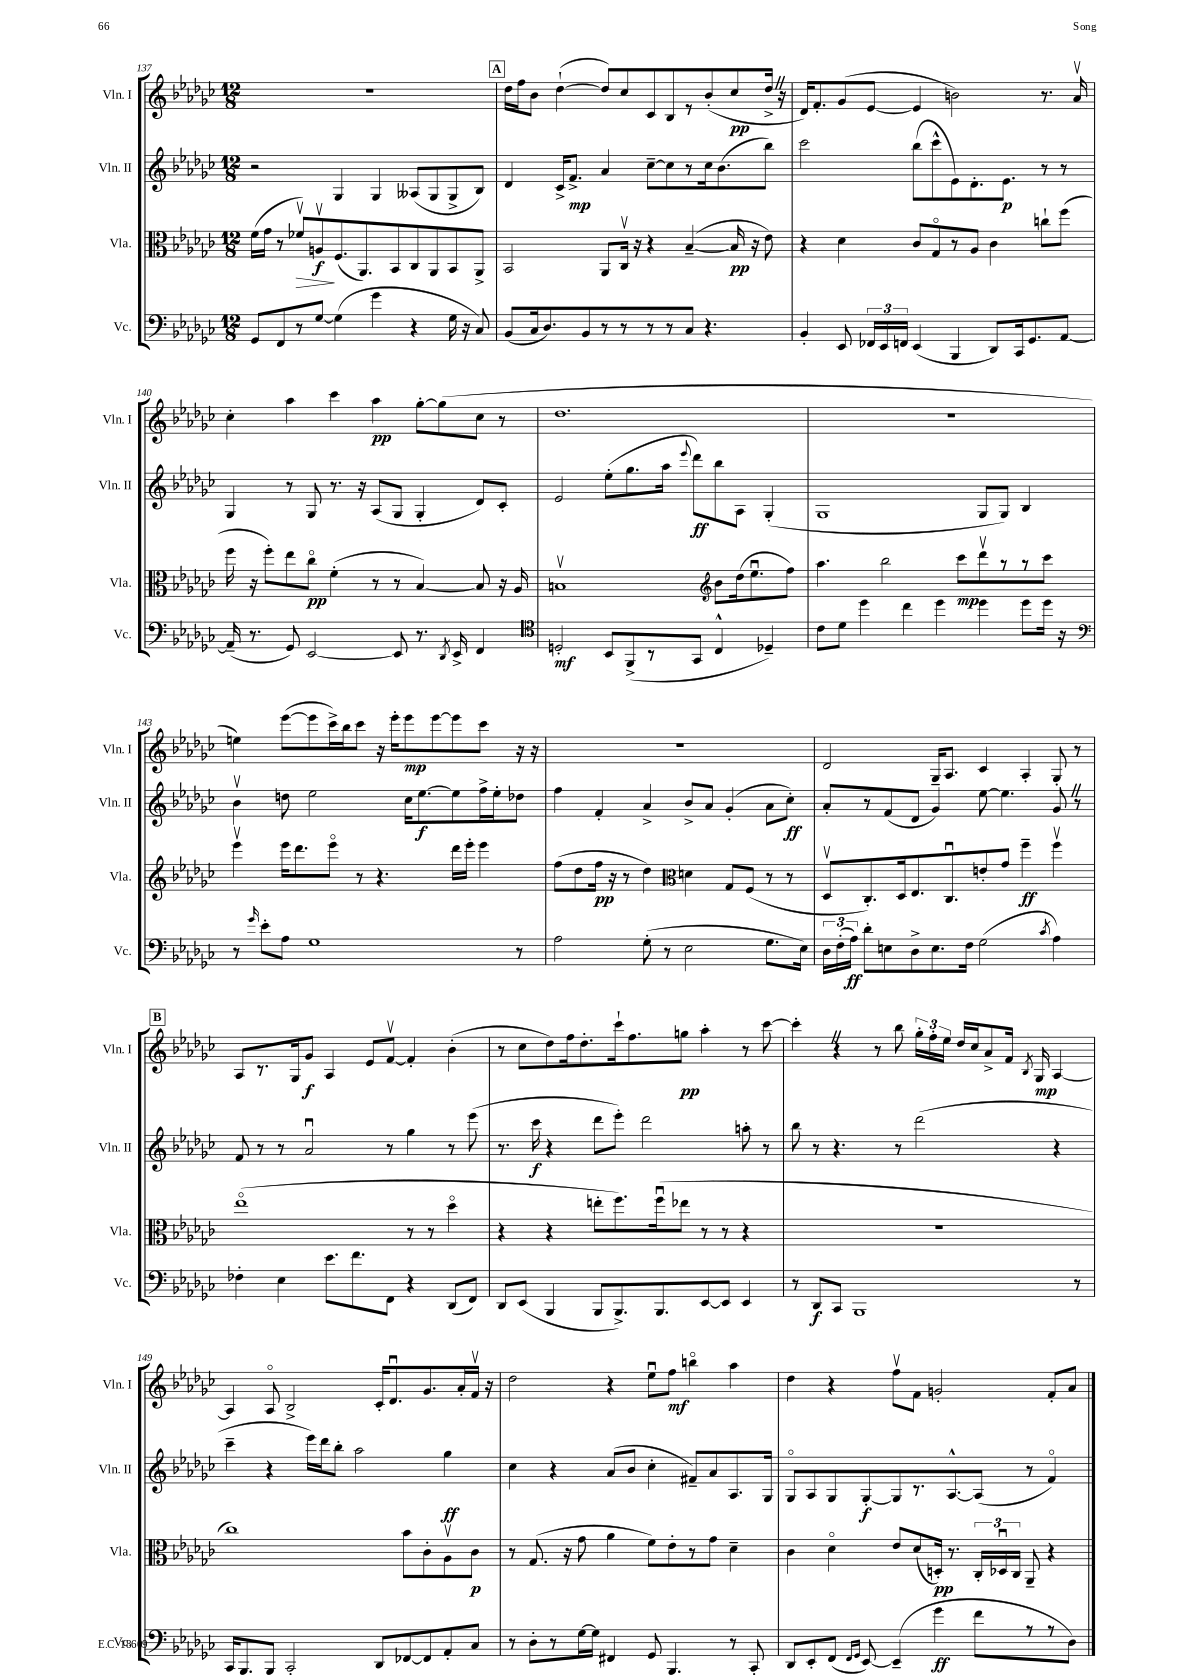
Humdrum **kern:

**kern	**dynam	**kern	**dynam	**kern	**dynam	**kern	**dynam
*part4	*part4	*part3	*part3	*part2	*part2	*part1	*part1
*staff4	*staff4	*staff3	*staff3	*staff2	*staff2	*staff1	*staff1
*I"Vc.	*	*I"Vla.	*	*I"Vln. II	*	*I"Vln. I	*
*I'Vc.	*	*I'Vla.	*	*I'Vln. II	*	*I'Vln. I	*
*clefF4	*	*clefC3	*	*clefG2	*	*clefG2	*
*k[b-e-a-d-g-c-]	*	*k[b-e-a-d-g-c-]	*	*k[b-e-a-d-g-c-]	*	*k[b-e-a-d-g-c-]	*
*M12/8	*	*M12/8	*	*M12/8	*	*M12/8	*
=137	=137	=137	=137	=137	=137	=137	=137
8GG-/L	.	(16f\LL	.	2r	.	1.r	.
.	.	16g-\JJ	.	.	.	.	.
8FF/	.	8r	.	.	.	.	.
!	!	!	!LO:HP:b	!	!	!	!
8r	.	8f-Xv/L)	>	.	.	.	.
[8G-/J	.	8Anv/	f	.	.	.	.
(4G-\]	.	(8.F/	]	4G-/	.	.	.
.	.	8.AA-/)	.	.	.	.	.
4g-\	.	.	.	4G-/	.	.	.
.	.	8BB-/	.	.	.	.	.
4r	.	8C-/	.	(8A--X/L	.	.	.
.	.	8AA-/	.	8G-/	.	.	.
16G-\	.	8BB-/	.	8G-^/	.	.	.
16r	.	.	.	.	.	.	.
8C-/)	.	8AA-^/J	.	8B-/J)	.	.	.
!!LO:REH:place=s1:t=A
=138	=138	=138	=138	=138	=138	=138	=138
(8BB-/L	.	2BB-/	.	4d-/	.	16dd-\LL	.
.	.	.	.	.	.	16ff\J	.
16C-/k	.	.	.	.	.	8b-\J	.
8.D-/)	.	.	.	.	.	.	.
.	.	.	.	16c-^/KL	.	([4dd-`\	.
.	.	.	.	8.f^/J	mp	.	.
8BB-/	.	.	.	.	.	.	.
8r	.	8AA-/L	.	4a-/	.	8dd-/L])	.
8r	.	16C-v/Jk	.	.	.	8cc-/	.
.	.	16r	.	.	.	.	.
8r	.	4r	.	[8cc-~\L	.	8c-/	.
8r	.	.	.	8cc-\]	.	8B-/	.
8C-/J	.	([4B-~/	.	8r	.	8r	.
4.r	.	.	.	16cc-\k	.	(8b-'/	.
.	.	.	.	(8.b-\	.	.	.
.	.	16B-/]	pp	.	.	8cc-/	pp
.	.	16r	.	.	.	.	.
.	.	8e-\)	.	8bb-\J)	.	16dd-^Z/Jk	.
.	.	.	.	.	.	16r	.
=139	=139	=139	=139	=139	=139	=139	=139
4BB-'/	.	4r	.	2ccc-\	.	16d-/KL)	.
.	.	.	.	.	.	8.f'/	.
8EE-/	.	4d-\	.	.	.	(8g-/	.
24FF-X/LL	.	.	.	.	.	[8e-/J	.
24EE-/	.	.	.	.	.	.	.
24FFn/JJ	.	.	.	.	.	.	.
(4EE-/	.	8c-/L	.	(8bb-\L	.	4e-/]	.
.	.	8G-/	.	8ccc-^^\	.	.	.
4BBB-/	.	8r	.	8e-\)	.	2bn\)	.
.	.	8A-/J	.	8.d-'\	.	.	.
8DD-/L)	.	4c-\	.	.	.	.	.
.	.	.	.	8.e-\J	p	.	.
16CC-/k	.	.	.	.	.	.	.
8.GG-/	.	.	.	.	.	.	.
.	.	8ccn`\L	.	8r	.	8.r	.
[8AA-/J	.	(8ff\J	.	8r	.	.	.
.	.	.	.	.	.	16a-v/	.
!!LO:LB:g=z
=140	=140	=140	=140	=140	=140	=140	=140
(16AA-~/]	.	16ff\	.	4G-/	.	4cc-'\	.
8.r	.	16r	.	.	.	.	.
.	.	8ff'\L)	.	.	.	.	.
8GG-/)	.	8ee-\	.	8r	.	4aa-\	.
[2EE-/	.	8cc-\J	pp	8G-/	.	.	.
.	.	(4f'\	.	8.r	.	4ccc-\	.
.	.	.	.	16r	.	.	.
.	.	8r	.	(8A-/L	.	4aa-\	pp
8EE-/]	.	8r	.	8G-/J	.	.	.
8.r	.	[4B-/)	.	4G-'/	.	[8gg-'\L	.
.	.	.	.	.	.	(8gg-\]	.
8qDD-/	.	.	.	.	.	.	.
16EE-^/	.	.	.	.	.	.	.
4FF/	.	8B-/]	.	8d-/L)	.	8cc-\J	.
.	.	16r	.	8c-'/J	.	8r	.
.	.	16A-/	.	.	.	.	.
=141	=141	=141	=141	=141	=141	=141	=141
*clefC4	*	*	*	*	*	*	*
2Dn'/	mf	1Bnv	.	2e-/	.	1.dd-	.
8BB-/L	.	.	.	(8ee-'\L	.	.	.
(8FF^/	.	.	.	8.gg-\	.	.	.
8r	.	.	.	.	.	.	.
.	.	.	.	16aa-\Jk	.	.	.
.	.	.	.	8qqeee-/	.	.	.
8GG-/J	.	.	.	8ddd-\L)	ff	.	.
*	*	*clefG2	*	*	*	*	*
4C-^^/	.	8b-\L	.	8bb-\	.	.	.
.	.	(16dd-\k	.	8A-\J	.	.	.
.	.	8.ee-u\	.	.	.	.	.
4D-X~/)	.	.	.	(4G-'/	.	.	.
.	.	8ff\J)	.	.	.	.	.
=142	=142	=142	=142	=142	=142	=142	=142
8c-\L	.	4.aa-\	.	1G-	.	1.r	.
8d-\J	.	.	.	.	.	.	.
4dd-\	.	.	.	.	.	.	.
.	.	2bb-\	.	.	.	.	.
4cc-\	.	.	.	.	.	.	.
4dd-\	.	.	.	.	.	.	.
.	.	8ccc-\L	mp	.	.	.	.
4dd-\	.	8ddd-v\	.	8G-/L	.	.	.
.	.	8r	.	8G-/J)	.	.	.
8dd-\L	.	8r	.	4B-/	.	.	.
16dd-\Jk	.	8ccc-\J	.	.	.	.	.
16r	.	.	.	.	.	.	.
!!LO:LB:g=z
=143	=143	=143	=143	=143	=143	=143	=143
*clefF4	*	*	*	*	*	*	*
8r	.	4eee-v\	.	4b-v\	.	4een\)	.
16qqg-/	.	.	.	.	.	.	.
8e-'\L	.	.	.	.	.	.	.
8A-\J	.	16eee-\KL	.	8ddn\	.	([8eee-\L	.
.	.	8.ddd-\	.	.	.	.	.
1G-	.	.	.	2ee-\	.	8eee-\]	.
.	.	8eee-\J	.	.	.	16ccc-^\L)	.
.	.	.	.	.	.	16bb-\J	.
.	.	8r	.	.	.	8ccc-\J	.
.	.	4.r	.	.	.	16r	.
.	.	.	.	.	.	16eee-'\KL	.
.	.	.	.	16cc-\KL	.	8eee-\	mp
.	.	.	.	[8.ee-\	f	.	.
.	.	.	.	.	.	[8eee-\	.
.	.	16ddd-\LL	.	8ee-\]	.	8eee-\]	.
.	.	16eee-'\JJ	.	.	.	.	.
.	.	4eee-\	.	16ff^\L	.	8ccc-\J	.
.	.	.	.	16ee-'\J	.	.	.
8r	.	.	.	8dd-X\J	.	16r	.
.	.	.	.	.	.	16r	.
=144	=144	=144	=144	=144	=144	=144	=144
2A-\	.	(8ff\L	.	4ff\	.	1.r	.
.	.	8dd-\	.	.	.	.	.
.	.	16ff\Jk	pp	4f'/	.	.	.
.	.	16r	.	.	.	.	.
.	.	8r	.	.	.	.	.
(8G-'\	.	4dd-\)	.	4a-^/	.	.	.
8r	.	.	.	.	.	.	.
*	*	*clefC3	*	*	*	*	*
2E-\	.	4dn\	.	8b-^/L	.	.	.
.	.	.	.	8a-/J	.	.	.
.	.	8G-/L	.	(4g-'/	.	.	.
.	.	(8F/J	.	.	.	.	.
8.G-\L	.	8r	.	8a-\L	.	.	.
.	.	8r	.	8cc-'\J)	ff	.	.
16E-\Jk)	.	.	.	.	.	.	.
=145	=145	=145	=145	=145	=145	=145	=145
24D-\LL	.	8D-v/L	.	8a-'/L	.	2d-/	.
(24F'\	.	.	.	.	.	.	.
24A-\JJ)	ff	.	.	.	.	.	.
8d-'\L	.	8.C-'/)	.	8r	.	.	.
8En\	.	.	.	(8f/	.	.	.
.	.	16D-/k	.	.	.	.	.
8D-^\	.	8.E-/	.	8d-/J	.	.	.
8.E\	.	.	.	4g-/)	.	16G-~/KL	.
.	.	8.C-u/	.	.	.	8.A-/J	.
16F\Jk	.	.	.	.	.	.	.
(2G-\	.	8en'/	.	[8ee-\	.	4c-/	.
.	.	8g-/J	.	4.ee-\]	.	.	.
.	.	4ff~\	ff	.	.	4A-'/	.
8qc-/	.	.	.	.	.	.	.
4A-\)	.	4ffv\	.	8g-Z/	.	8G-'/	.
.	.	.	.	8r	.	8r	.
!!LO:LB:g=z
!!LO:REH:place=s1:t=B
=146	=146	=146	=146	=146	=146	=146	=146
4F-X'\	.	(1ee-	.	8f/	.	8A-/L	.
.	.	.	.	8r	.	8.r	.
4E-\	.	.	.	8r	.	.	.
.	.	.	.	.	.	16G-/k	.
.	.	.	.	2a-u/	.	8g-/J	f
8.e-\L	.	.	.	.	.	4A-/	.
8.f\	.	.	.	.	.	.	.
.	.	.	.	.	.	8e-/L	.
8FF\J	.	.	.	8r	.	[8fv/J	.
4r	.	8r	.	4gg-\	.	4f'/]	.
.	.	8r	.	.	.	.	.
(8DD-/L	.	4dd-\	.	8r	.	(4b-'\	.
8FF/J)	.	.	.	(8eee-\	.	.	.
=147	=147	=147	=147	=147	=147	=147	=147
8DD-/L	.	4r	.	8.r	.	8r	.
(8EE-/J	.	.	.	.	.	8cc-\L	.
.	.	.	.	16ccc-\	f	.	.
4BBB-/	.	4r	.	4r	.	8dd-\)	.
.	.	.	.	.	.	16ff\k	.
.	.	.	.	.	.	8.dd-'\	.
8BBB-/L	.	8een'\L	.	8ddd-\L	.	.	.
8.BBB-^/)	.	8.ff\)	.	8eee-'\J)	.	16ccc-`\k	.
.	.	.	.	.	.	8.ff\	.
.	.	.	.	2ddd-\	.	.	.
8.BBB-/	.	(16ffu\k	.	.	.	.	.
.	.	8ee-X\J	.	.	.	8ggn\J	pp
[8EE-/	.	8r	.	.	.	4aa-'\	.
8EE-/J]	.	8r	.	.	.	.	.
4EE-/	.	4r	.	8aan'\	.	8r	.
.	.	.	.	8r	.	[8ccc-\	.
=148	=148	=148	=148	=148	=148	=148	=148
8r	.	1.r	.	8bb-\	.	4ccc-'Z\]	.
8DD-/L	f	.	.	8r	.	.	.
8CC-/J	.	.	.	4.r	.	4r	.
1BBB-	.	.	.	.	.	.	.
.	.	.	.	.	.	8r	.
.	.	.	.	8r	.	8bb-\	.
.	.	.	.	(2ddd-\	.	24gg-'\LL	.
.	.	.	.	.	.	24ff'\	.
.	.	.	.	.	.	24ee-\JJ	.
.	.	.	.	.	.	16dd-/LL	.
.	.	.	.	.	.	16cc-/J	.
.	.	.	.	.	.	8a-^/	.
.	.	.	.	.	.	16f/Jk	.
.	.	.	.	.	.	8qB-/	.
.	.	.	.	.	.	16G-/	mp
.	.	.	.	4r	.	[4A-/	.
8r	.	.	.	.	.	.	.
!!LO:LB:g=z
=149	=149	=149	=149	=149	=149	=149	=149
16CC-/KL	.	1cc-)	.	4ccc-~\	.	4A-/]	.
8.BBB-/	.	.	.	.	.	.	.
8BBB-/J	.	.	.	4r	.	8A-/	.
2CC-'/	.	.	.	.	.	2B-^/	.
.	.	.	.	16eee-\LL)	.	.	.
.	.	.	.	16ddd-\J	.	.	.
.	.	.	.	8bb-'\J	.	.	.
.	.	.	.	2aa-\	.	.	.
8DD-/L	.	.	.	.	.	16c-'/KL	.
.	.	.	.	.	.	8.d-u/	.
[8FF-X/	.	8b-\L	.	.	.	.	.
8FF-/]	.	8c-'\	.	.	.	8.g-/	.
8AA-'/	.	8A-v\	.	4gg-\	ff	.	.
.	.	.	.	.	.	16a-'/L	.
8C-/J	.	8c-\J	p	.	.	16fv/JJ	.
.	.	.	.	.	.	16r	.
=150	=150	=150	=150	=150	=150	=150	=150
8r	.	8r	.	4cc-\	.	2dd-\	.
8D-'\L	.	(8.G-/	.	.	.	.	.
8r	.	.	.	4r	.	.	.
.	.	16r	.	.	.	.	.
[16G-\L	.	8g-\	.	.	.	.	.
16G-\JJ]	.	.	.	.	.	.	.
4FF#X/	.	4a-\	.	(8a-/L	.	4r	.
.	.	.	.	8b-/J	.	.	.
8GG-/	.	8f\L)	.	4cc-'\	.	8ee-u\L	.
4.BBB-/	.	8e-'\	.	.	.	8ff\J	mf
.	.	8r	.	8f#X~/L)	.	4bbn\	.
.	.	8g-\J	.	8a-/	.	.	.
8r	.	4d-~\	.	8.A-/	.	4aa-\	.
8CC-'/	.	.	.	.	.	.	.
.	.	.	.	16G-/Jk	.	.	.
=151	=151	=151	=151	=151	=151	=151	=151
8DD-/L	.	4c-\	.	8G-/L	.	4dd-\	.
8EE-'/	.	.	.	8A-/	.	.	.
(8FF/J	.	4d-\	.	8G-/	.	4r	.
16qqFF/LL	.	.	.	.	.	.	.
16qqGG-/JJ	.	.	.	.	.	.	.
[8EE-/)	.	.	.	[8G-'/	f	.	.
(4EE-~/]	.	8e-/L	.	8G-/]	.	8ffv\L	.
.	.	(8d-/	.	8.r	.	8f\J	.
4g-\	ff	16Dn'/Jk)	pp	.	.	2gn'/	.
.	.	8.r	.	[8.A-^^/	.	.	.
8f\L	.	24C-'/LL	.	(8A-/J]	.	.	.
.	.	24D-Xu/	.	.	.	.	.
.	.	24C-/JJ	.	.	.	.	.
8r	.	8AA-~/	.	8r	.	.	.
8r	.	4r	.	4f/)	.	8f'/L	.
8D-\J)	.	.	.	.	.	8a-/J	.
==	==	==	==	==	==	==	==
*-	*-	*-	*-	*-	*-	*-	*-
